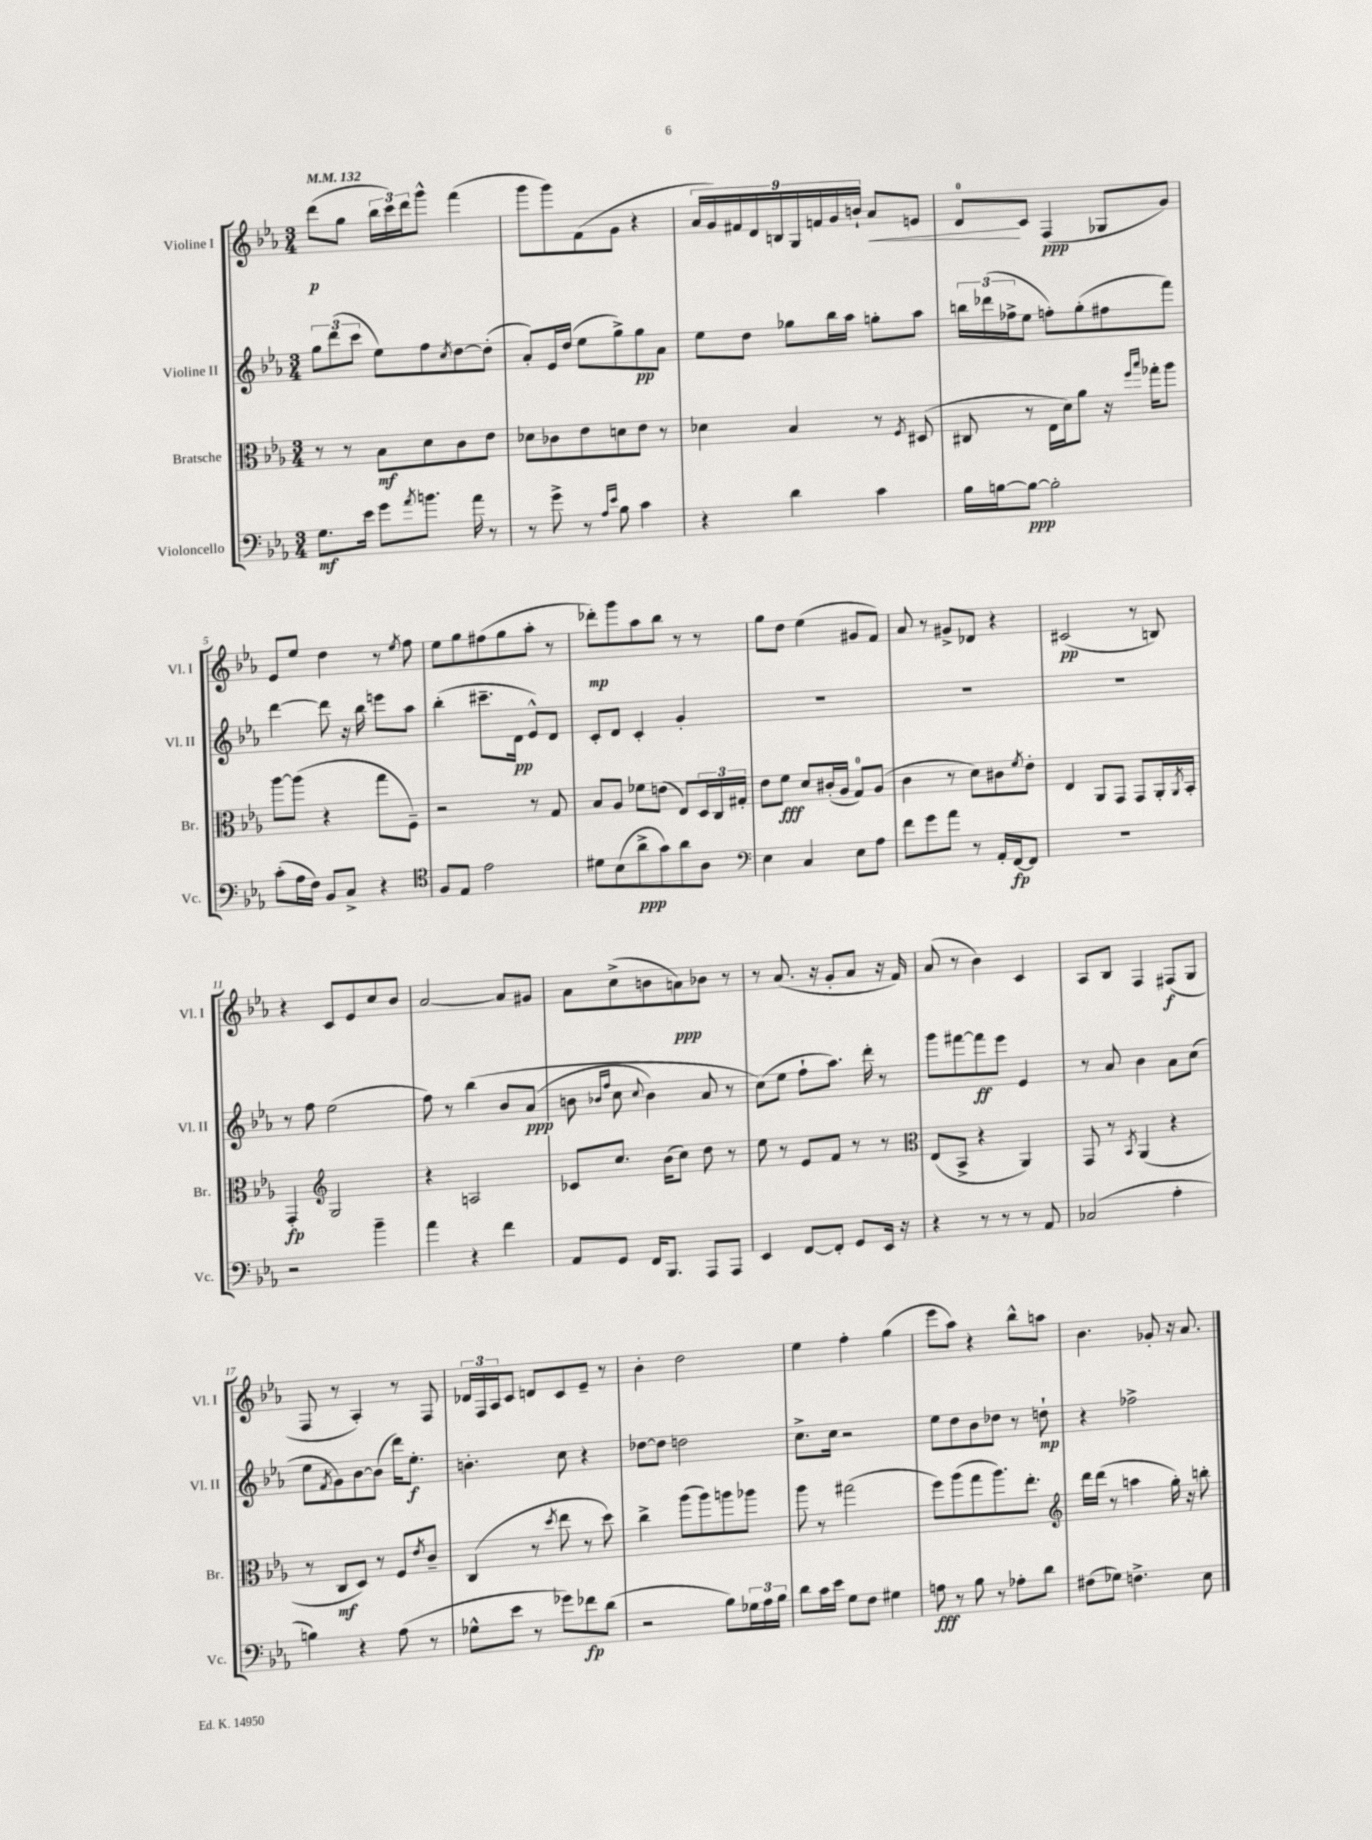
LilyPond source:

<<
\new StaffGroup <<
\new Staff = "s0" \with { instrumentName = "Violine I" shortInstrumentName = "Vl. I" } {
    \clef treble \key ees \major \numericTimeSignature \time 3/4 \tempo 4 = 132
    d'''8\p( g''8 \tuplet 3/2 { bes''16 c'''16) d'''16 } g'''8-^ f'''4( |
    g'''8 g'''8) f'8( g'8 r4 |
    \tuplet 9/8 { aes'16 g'16) fis'16 d'16 b16 g16 f'16 g'16 b'16-! } aes'8\< e'8 |
    d'8-0\! c'8 f4\ppp( ges8 g'8) |
    ees'8 ees''8 d''4 r8 \acciaccatura { ees''8 } f''8 |
    ees''8 g''8 fis''8( g''8 aes''8-. r8 |
    des'''8-.\mp) g'''8 aes''8 bes''8 r8 r8 |
    g''8 d''8 ees''4( gis'8 f'8) |
    aes'8 r8 gis'8-> des'8 r4 |
    cis'2\pp( r8 b8) |
    r4 c'8 ees'8 c''8 bes'8 |
    aes'2~ aes'8 gis'8 |
    aes'8 c''8->( b'8 a'8\ppp) bes'8 r8 |
    r8 aes'8.( r16 g'8-. aes'8 r16 f'16) |
    aes'8( r8 bes'4) c'4 |
    aes8 bes8 f4 fis8\f( g8 |
    f8 r8 aes4-.) r8 f8 |
    \tuplet 3/2 { des'16 f16 aes16 } c'8 d'8 c'8 ees'8-- r8 |
    bes'4-. d''2 |
    ees''4 f''4-. g''4( |
    ees'''8 aes''8) r4 bes''8-^ a''8 |
    bes'4. ges'8-. r16 aes'8. \bar "|." |
}
\new Staff = "s1" \with { instrumentName = "Violine II" shortInstrumentName = "Vl. II" } {
    \clef treble \key ees \major \numericTimeSignature \time 3/4
    \tuplet 3/2 { g''8 d'''8( c'''8 } ees''8) f''8 \acciaccatura { c''8 } d''8~ d''8-.( |
    aes'8-.) ees'16 d''16( ees''8 g''8->) g''8\pp aes'8 |
    ees''8 d''8 ges''8 bes''16 aes''16 g''8-. aes''8 |
    \tuplet 3/2 { b''16 des'''16( fes''16-> } ees''8 f''8-.) g''8-.( fis''8 f'''8) |
    d'''4~ d'''8 r16 bes''16 e'''8 aes''8 |
    bes''4-.( cis'''8.-- d'16\pp ees'8-^) d'8 |
    c'8-. d'8 c'4-. g'4-. |
    R2. |
    R2. |
    R2. |
    r8 f''8 ees''2( |
    f''8) r8 bes''4\( bes'8 aes'8\ppp( |
    b'8 \grace { bes'16 f''16 } c''8 \appoggiatura { c''8 } bes'4) aes'8 r8 |
    c''8(\) ees''8 f''8-! aes''8.) d'''16-. r8 |
    g'''8 fis'''8~ fis'''8\ff ees'''8 ees'4 |
    r8 aes'8 bes'4 aes'8 c''8( |
    ees''8 \acciaccatura { f'8 } g'8) bes'8~ bes'8( d'''16) ees''8.-.\f |
    b'4.-. c''8 r4 |
    des''8~ des''8 d''2 |
    c''8.-> c''16 r2 |
    ees''8 d''8 bes'8 des''8 r8 d''8-!\mp |
    r4 fes''2-> \bar "|." |
}
\new Staff = "s2" \with { instrumentName = "Bratsche" shortInstrumentName = "Br." } {
    \clef alto \key ees \major \numericTimeSignature \time 3/4
    r8 r8 bes8\mf d'8 c'8 ees'8 |
    des'8 ces'8 ees'8 d'8 ees'8 r8 |
    des'4 bes4 r8 \acciaccatura { f8 } dis8( |
    cis8 r8 ees16 d'16) aes'8 r16 \grace { f''16 bes''16 } ges''16-. aes''8 |
    aes''8~ aes''8( r4 g''8 f8--) |
    r2 r8 g8 |
    bes8 aes8 fes'8 e'8( ees8) \tuplet 3/2 { d16 c16 gis16-. } |
    ees'8 f'8\fff d'8 cis'16-.( aes16 g8-0) aes8( |
    c'4 r8 d'8) cis'8 \acciaccatura { f'8 } ees'8-. |
    ees4 aes,8 g,8 g,8 aes,16-. \acciaccatura { aes,8 } bes,16-. |
    g,4-.\fp \clef treble g2 |
    r4 a2 |
    ces'8 c''8. bes'16( c''8) d''8 r8 |
    ees''8 r8 ees'8 f'8 r8 r8 |
    \clef alto ees8( bes,8-> r4 aes,4) |
    g,8 r8 \acciaccatura { bes,8 } aes,4( r4 |
    r8 c8\mf d8) r8 f8 \acciaccatura { ees'8 } c'8-- |
    c4( r8 \acciaccatura { d''8 } ees''8 r8 d''8) |
    c''4-> aes''8( aes''8) a''8 aes''8 |
    aes''8 r8 gis''2( |
    f''8) aes''8( g''8 aes''8.) ees''8.-. |
    \clef treble d'''16 d'''16( r8 a''4 g''16-.) r16 b''8-. \bar "|." |
}
\new Staff = "s3" \with { instrumentName = "Violoncello" shortInstrumentName = "Vc." } {
    \clef bass \key ees \major \numericTimeSignature \time 3/4
    g8.\mf ees'16 g'8 \acciaccatura { aes'8 } b'8. aes'16 r8 |
    r8 g'8-> r8 \grace { aes16 ees'16 } bes8 c'4 |
    r4 d'4 c'4 |
    bes16 b16~ b8~\ppp b2-. |
    c'8-.( aes16 f16) bes,8 c8-> r4 |
    \clef tenor f8 ees8 ees'2 |
    dis'8 bes8( aes'8->\ppp g'8) aes'8 aes8 |
    \clef bass ees4 c4 ees8 aes8 |
    f'8 g'8 aes'8 r8 aes,16-. f,16~\fp f,8 |
    R2. |
    r2 bes'4-- |
    aes'4 r4 f'4 |
    aes,8 g,8 f,16 bes,,8. aes,,8 aes,,8 |
    ees,4 f,8~ f,8-. g,8 ees,16 r16 |
    r4 r8 r8 r8 aes,8 |
    ces2( aes4-. |
    b4) r4 aes8( r8 |
    ges8-^ ees'8 r8 ges'8) fes'8\fp d'8( |
    r2 bes8) \tuplet 3/2 { ges16 aes16 bes16 } |
    d'8 c'16 ees'16 g8 f8 gis4 |
    a8\fff r8 bes8 r8 aes8-. d'8 |
    fis8( ges8) f4.-> ees8 \bar "|." |
}
>>
>>
